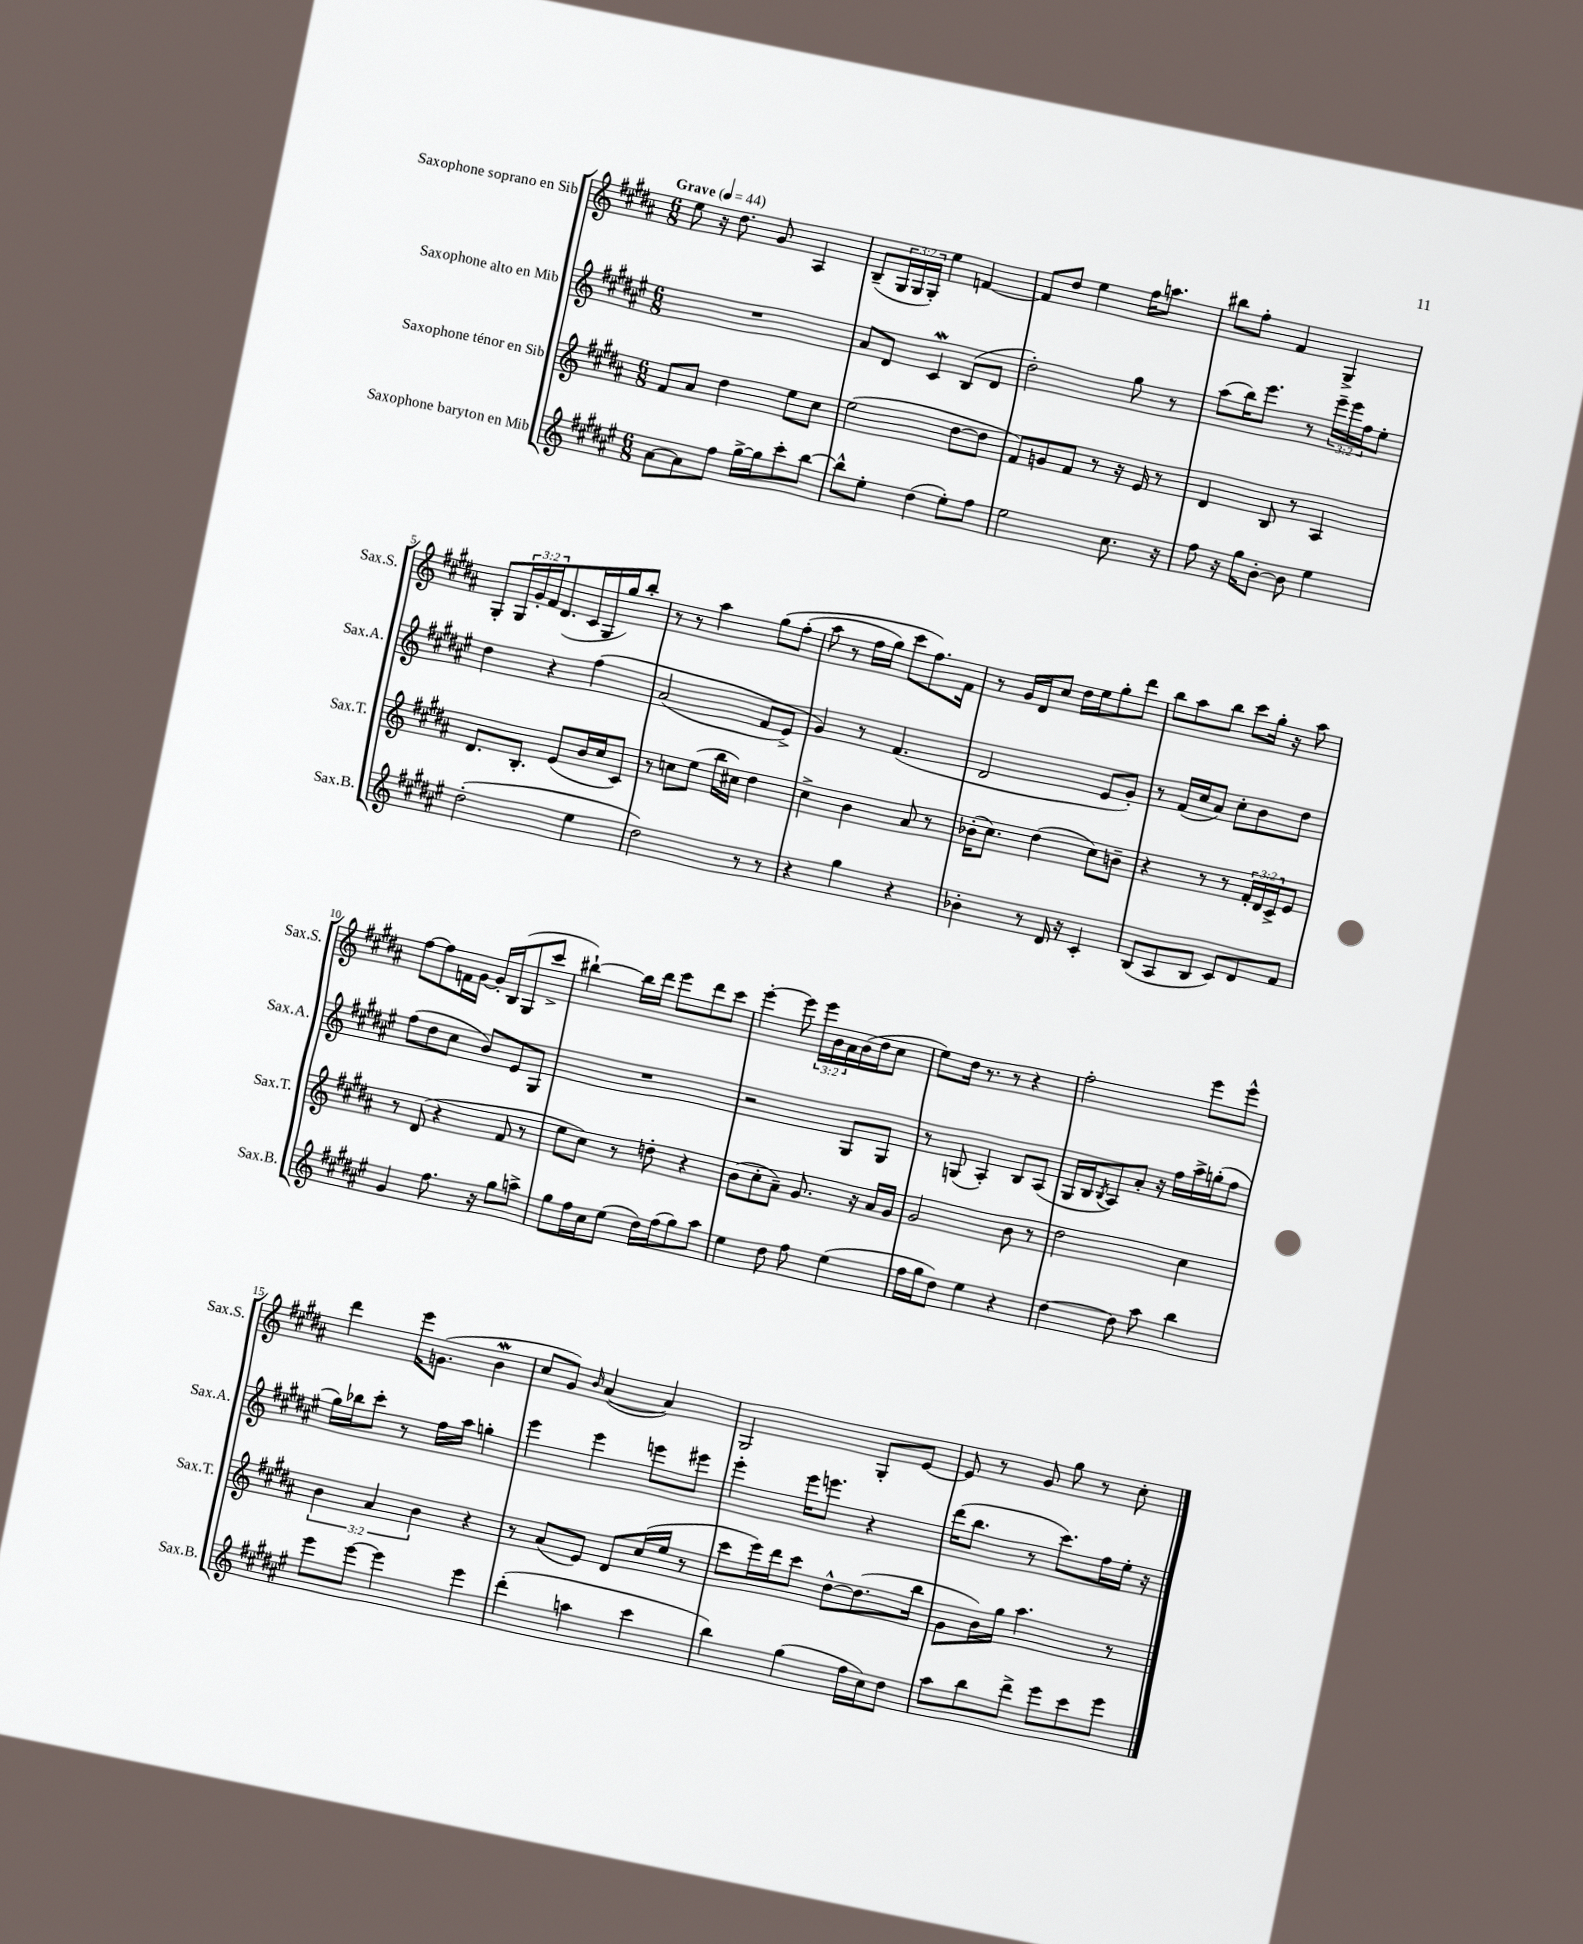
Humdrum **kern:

**kern	**kern	**kern	**kern
*staff4	*staff3	*staff2	*staff1
*clefG2	*clefG2	*clefG2	*clefG2
*k[f#c#g#d#a#e#]	*k[f#c#g#d#a#]	*k[f#c#g#d#a#e#]	*k[f#c#g#d#a#]
*M6/8	*M6/8	*M6/8	*M6/8
*MM44	*MM44	*MM44	*MM44
[8a#	8f#	2.r	8ee
8a#]	8a#	.	16r
.	.	.	8.dd#
8ff#	4dd#	.	.
[16gg#^	.	.	8g#
16gg#]	.	.	.
8ccc#'	8ee	.	4A#
[8bb	8cc#	.	.
=	=	=	=
8bb^^]	(2ee	8a#	(8B~
8ee#'	.	8d#	24G#
.	.	.	24G#
.	.	.	24G#')
(4dd#	.	4c#	4ee
8ee#')	[8dd#	(8B	[4f
8ff#	8dd#]	8d#	.
=	=	=	=
2ee#	8f#)	2dd#')	8f]
.	8g	.	8dd#
.	8f#	.	4ee
.	8r	.	.
8.cc#	16r	8gg#	16ff#
.	16e	.	8.aa
.	8r	8r	.
16r	.	.	.
=	=	=	=
8ff#	4d#	(8aa#	8bb#
16r	.	16bb)	8ff#'
16gg#	.	8.eee#	.
[8b'	8B	.	4f#
8b]	8r	8r	.
4ee#	4A#	24eee#~	4G#^
.	.	24eee#	.
.	.	24ff#	.
.	.	8ee#'	.
=	=	=	=
(2dd#'	8.d#	4dd#	8G#'
.	.	.	24G#
.	.	.	24g#'
.	8.B'	.	.
.	.	.	24f#
.	.	4r	(8.d#
.	(8e	.	.
.	.	.	16c#
4ee#	16b	&(4ff#	16G#
.	16cc#	.	16gg#)
.	8c#)	.	8bb'
=	=	=	=
2dd#)	8r	(2a#	8r
.	8cc	.	8r
.	(8ee	.	4aa#
.	16bb	.	.
.	16cc#)	.	.
8r	4dd#	8f#	&(8gg#
8r	.	8e#^)	(8ff#'
=	=	=	=
4r	4cc#^	4g#&)	8aa#
.	.	.	8r
4gg#	4b	8r	16ff#
.	.	.	16gg#)
.	.	(4.f#	8ccc#
4r	8a#	.	8.ff#&)
.	8r	.	.
.	.	.	16f#
=	=	=	=
4b-'	(16b-'	2d#	8r
.	8.cc#)	.	.
.	.	.	16g#
.	.	.	16d#
8r	(4dd#	.	8cc#
16d#	.	.	16dd#
16r	.	.	16ee
4c#'	8cc#)	8e#	8gg#'
.	8b~	8g#')	8ddd#
=	=	=	=
(8B	4r	8r	8bb
8A#	.	(16f#	8aa#
.	.	16cc#	.
8B	8r	8a#)	8bb
8c#)	8r	8cc#'	8ccc#
8d#	24f#'	8b	16gg#'
.	24d#	.	.
.	.	.	16r
.	24c#^	.	.
8f#	8e	8dd#	8aa#
=	=	=	=
4g#	8r	(8ff#	[8ff#
.	(8d#	8dd#	8ff#]
8.ff#	4r	8cc#	16f
.	.	.	[16g#
.	.	8b)	16g#']
16r	.	.	(16B
8gg#	8f#	8e#	8G#
8aa^	8r	8G#	8ccc#^
=	=	=	=
8gg#	8ee	2.r	[4bb#`)
16ff#	8cc#)	.	.
16cc#	.	.	.
(8ee#	8r	.	16bb#]
.	.	.	16ddd#
16dd#)	8dd'	.	8eee
(16ff#	.	.	.
8gg#)	4r	.	8ddd#
8aa#	.	.	8ccc#
=	=	=	=
4ee#	(8b	2r	[4eee'
.	8cc#'	.	.
8dd#	8a#~)	.	8eee]
8ff#	8.g#	.	24eee
.	.	.	24b
.	.	.	24a#
(4ee#	.	8G#	(16b
.	16r	.	16dd#
.	16a#	8G#	8cc#
.	16g#	.	.
=	=	=	=
16ff#	2g#	8r	8ee)
16gg#	.	.	.
8dd#)	.	(8G	16dd#
.	.	.	8.r
4ee#	.	4A#')	.
.	.	.	8r
4r	8b	8B	4r
.	8r	(8A#	.
=	=	=	=
[4dd#	2dd#	16G#	2ff#'
.	.	16B	.
.	.	8qB	.
.	.	8A#)	.
8dd#]	.	8a#'	.
8aa#	.	16r	.
.	.	16ff#	.
4bb	4cc#	16aa#^	8eee
.	.	(16gg'	.
.	.	8ff#	8eee^^
=	=	=	=
8eee#	6b	16gg#)	4ddd#
.	.	16bb-	.
[8eee#	.	8ccc#'	.
.	6a#	.	.
4eee#]	.	8r	16eee
.	.	.	(8.g
.	6b	.	.
.	.	16ff#	.
.	.	16aa#	.
4eee#	4r	4gg'	4b
=	=	=	=
(4ddd#'	8r	4eee#	8cc#
.	(8a#	.	8g#)
.	.	.	16qqb
4aa	8e)	4eee#	([4a#
.	8d#	.	.
4ccc#	(16cc#	8eee	4a#])
.	16ee	.	.
.	8r	8eee#	.
=	=	=	=
4bb)	8ccc#	4eee#'	2G#
.	16eee)	.	.
.	16ddd#	.	.
(4gg#	8ccc#	16eee#	.
.	.	8.eee	.
.	[8dd#^^	.	.
16ff#	(8.dd#]	4r	8G#'
16cc#)	.	.	.
8dd#	.	.	[8e
.	16bb	.	.
=	=	=	=
8aa#	8g#	(16ddd#	8e]
.	.	8.bb	.
8bb	16b)	.	8r
.	16gg#	.	.
8ddd#^	4.aa#	8r	8g#
8eee#	.	8.ccc#)	8gg#
8ccc#	.	.	8r
.	.	16ff#	.
8eee#	8r	16ee#'	8cc#'
.	.	16r	.
==	==	==	==
*-	*-	*-	*-
